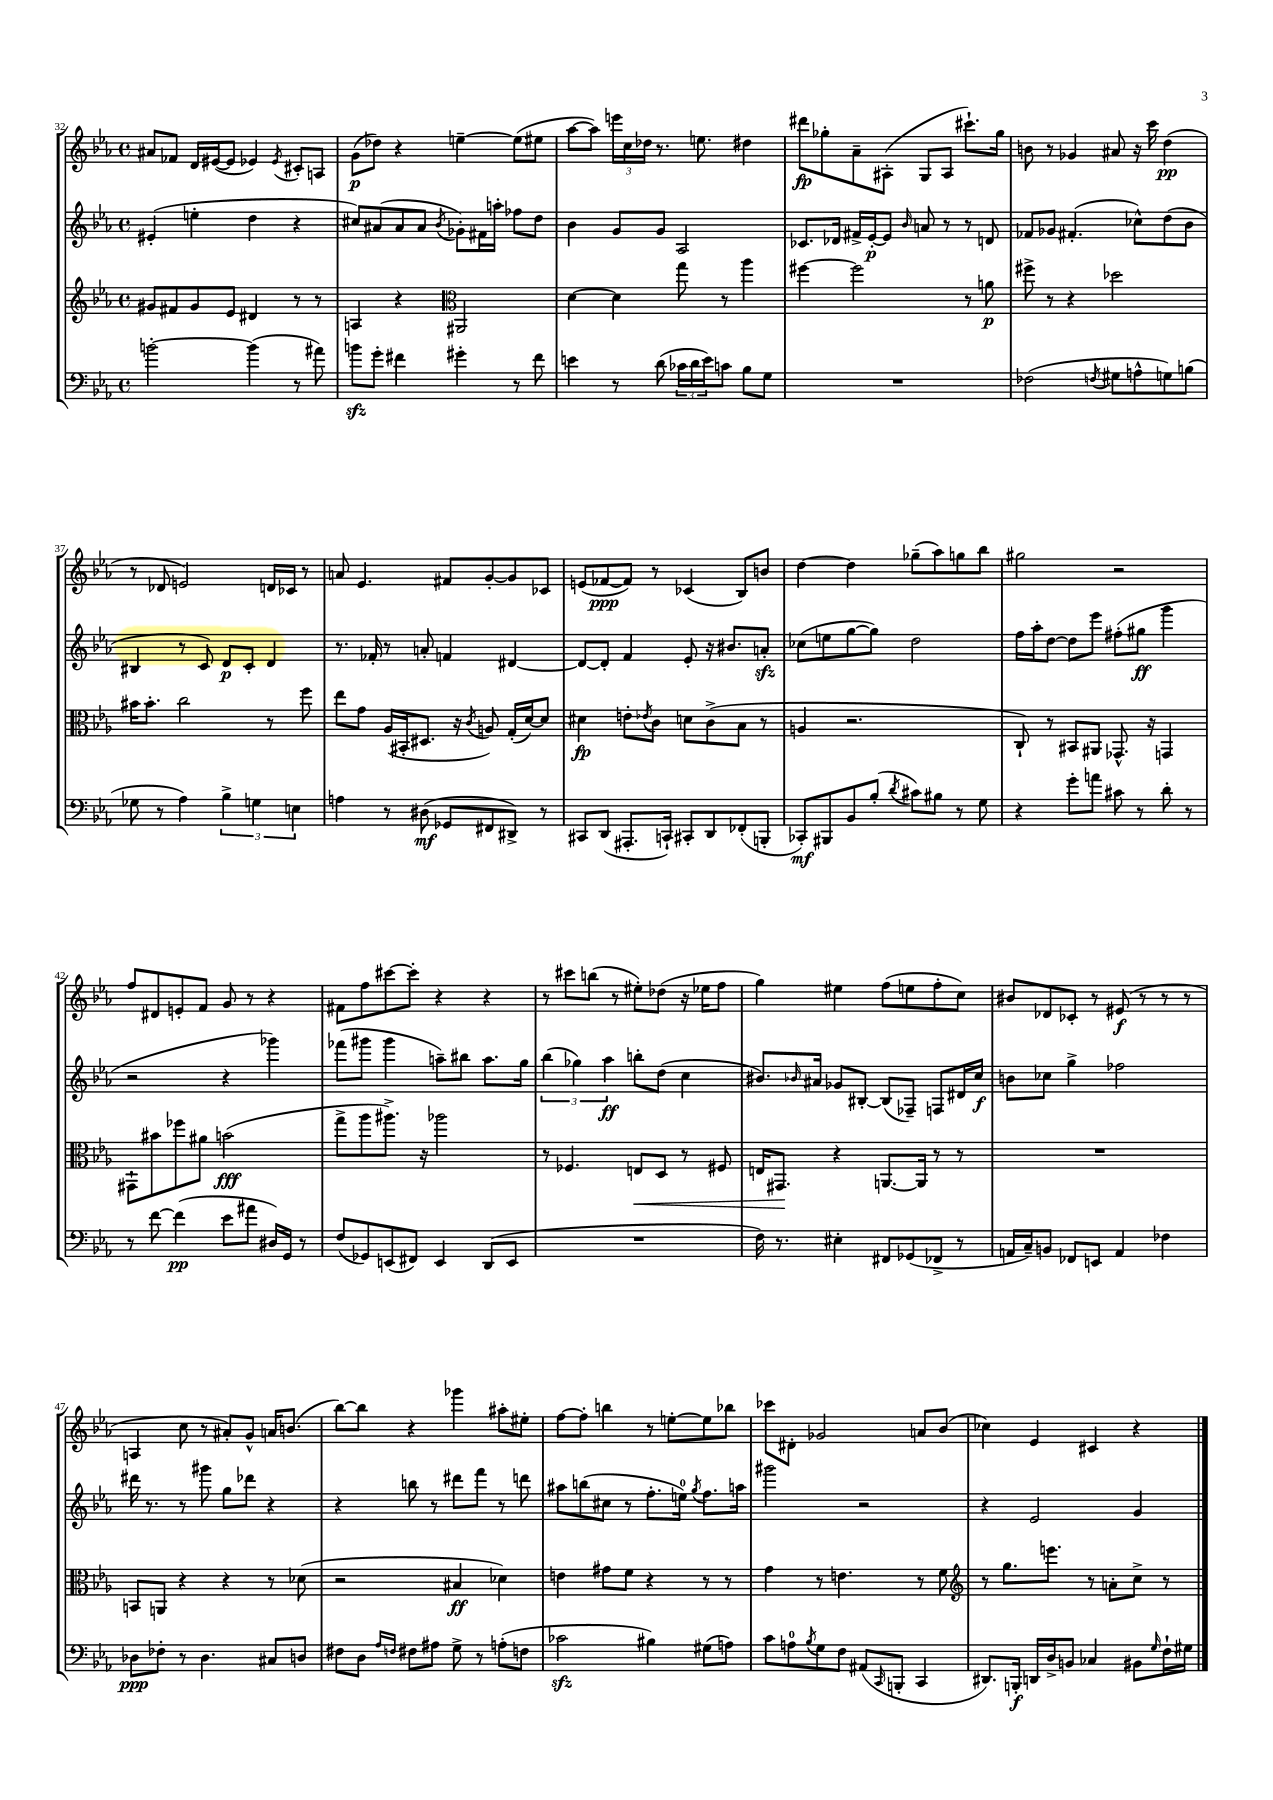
<<
\new StaffGroup <<
\new Staff = "s0" {
    \clef treble \key ees \major \defaultTimeSignature \time 4/4
    ais'8 fes'8 d'16 eis'16~( eis'8 ees'4) \acciaccatura { ees'8 } cis'8-. a8 |
    g'8\p( des''8) r4 e''4~-- e''8( eis''8 |
    aes''8~ aes''8) \tuplet 3/2 { e'''16 c''16 des''16 } r8. e''8. dis''4 |
    dis'''8\fp ges''8-. aes'8-- ais8-.( g8 ais8 cis'''8.-!) ges''16 |
    b'8 r8 ges'4 ais'8 r16 c'''16 d''4\pp( |
    r8 des'8 e'2) d'16 ces'16 r8 |
    a'8 ees'4. fis'8 g'8~-. g'8 ces'8 |
    e'8( fes'8~\ppp fes'8) r8 ces'4( bes8) b'8 |
    d''4~ d''4 ges''8--( aes''8) g''8 bes''8 |
    gis''2 r2 |
    f''8 dis'8 e'8-. f'8 g'8 r8 r4 |
    fis'8 f''8 cis'''8~ cis'''8-. r4 r4 |
    r8 cis'''8 b''8( r8 eis''8-.) des''8( r16 ees''16 f''8 |
    g''4) eis''4 f''8( e''8 f''8-. c''8) |
    bis'8 des'8 ces'8-. r8 eis'8\f( r8 r8 r8 |
    a4 c''8 r8 ais'8-.) g'8-^ a'16 b'8.( |
    bes''8~) bes''8 r4 ges'''4 ais''8-. eis''8-. |
    f''8~ f''8-. b''4 r8 e''8~-. e''8 bes''8 |
    ces'''8 dis'8-. ges'2 a'8 bes'8( |
    ces''4) ees'4 cis'4 r4 \bar "|." |
}
\new Staff = "s1" {
    \clef treble \key ees \major \defaultTimeSignature \time 4/4
    eis'4-.( e''4-. d''4 r4 |
    cis''8) ais'8( ais'8 ais'8 \acciaccatura { bes'8 } ges'8-.) fis'16 a''16-. fes''8 d''8 |
    bes'4 g'8 g'8 aes2 |
    ces'8. des'16 fis'16-> ees'16~-.\p ees'8 \grace { bes'16 } a'8 r8 r8 d'8 |
    fes'8 ges'8 fis'4.-.( ces''8-^) d''8( bes'8 |
    bis4 r8 c'8) d'8\p c'8-. d'4 |
    r8. fes'16-. r8 a'8-. f'4 dis'4~ |
    dis'8~ dis'8-. f'4 ees'8-. r16 bis'8. a'8-.\sfz |
    ces''8( e''8 g''8~ g''8) d''2 |
    f''16 aes''16-. d''8~ d''8 ees'''8 fis''8-.( gis''8\ff g'''4 |
    r2 r4 ges'''4) |
    fes'''8( gis'''8 gis'''4 a''8--) bis''8 a''8. g''16 |
    \tuplet 3/2 { bes''4( ges''4) aes''4\ff } b''8-. d''8( c''4 |
    bis'8.) \grace { bes'16 } ais'16 ges'8 bis8~-. bis8( fes8--) f8 dis'16 c''16\f |
    b'8 ces''8 g''4-> fes''2 |
    dis'''16 r8. r8 gis'''8 g''8 des'''8 r4 |
    r4 b''8 r8 dis'''8 f'''8 r8 d'''8 |
    ais''8 b''8( cis''8 r8 f''8.-. e''16-0) \acciaccatura { g''8 } f''8. a''16 |
    gis'''2 r2 |
    r4 ees'2 g'4 \bar "|." |
}
\new Staff = "s2" {
    \clef treble \key ees \major \defaultTimeSignature \time 4/4
    gis'8 fis'8 gis'8 ees'8 dis'4 r8 r8 |
    a4 r4 \clef alto ais,2 |
    d'4~ d'4 g''8 r8 aes''4 |
    fis''4~ fis''2 r8 a'8\p |
    fis''8-> r8 r4 des''2 |
    bis'16 bis'8.-. c''2 r8 f''8 |
    ees''8 g'8 aes16( bis,16-. dis8. r16 \acciaccatura { c'8 } a8) g16-.( d'16~) d'8 |
    dis'4\fp e'8-. \acciaccatura { ees'8 } c'8 d'8 c'8->( bes8 r8 |
    a4 r2. |
    c8-!) r8 bis,8 ais,8 ges,8.-^ r16 g,4 |
    gis,8-! bis'8 fes''8 ais'8 b'2\fff( |
    g''8-> aes''8 ais''8.->) r16 aes''2 |
    r8 fes4. e8\< d8 r8 fis8 |
    e16 gis,8.\! r4 a,8.~ a,16 r8 r8 |
    R1 |
    b,8 a,8 r4 r4 r8 des'8( |
    r2 bis4\ff des'4) |
    e'4 gis'8 f'8 r4 r8 r8 |
    g'4 r8 e'4. r8 f'8 |
    \clef treble r8 g''8. e'''8. r8 a'8-. c''8-> r8 \bar "|." |
}
\new Staff = "s3" {
    \clef bass \key ees \major \defaultTimeSignature \time 4/4
    b'2~-. b'4( r8 ais'8) |
    b'8\sfz g'8-. fis'4 gis'4-. r8 fis'8 |
    e'4 r8 d'8( \tuplet 3/2 { ces'16 d'16 e'16) } c'8 bes8 g8 |
    R1 |
    fes2( \acciaccatura { f8 } gis8 a8-^ g8) b8( |
    ges8 r8 aes4) \tuplet 3/2 { bes4-> g4 e4 } |
    a4 r8 dis8\mf( ges,8 fis,8 dis,8->) r8 |
    cis,8 d,8( ais,,8.-. c,16-!) cis,8-. d,8 fes,8-.( b,,8-. |
    ces,8-.\mf) bis,,8 bes,8 bes8-.( \acciaccatura { d'8 } cis'8) bis8 r8 g8 |
    r4 g'8-. a'8 cis'8 r8 d'8-. r8 |
    r8 f'8~ f'4\pp( ees'8 ais'8 dis16) g,16 r8 |
    f8( ges,8) e,8( fis,8) e,4 d,8( e,8 |
    R1 |
    f16) r8. eis4-. fis,8 ges,8( fes,8-> r8 |
    a,16 c16--) b,8 fes,8 e,8 a,4 fes4 |
    des8\ppp fes8-. r8 des4. cis8 d8 |
    fis8 d8 \grace { aes16 f16 } fis8 ais8 g8-> r8 a8-.( f8 |
    ces'2\sfz bis4) gis8( a8) |
    c'8 a8-0 \acciaccatura { bes8 } g8 f8 ais,8( \grace { c,16 } b,,8-. c,4 |
    dis,8.) b,,16-.\f d,16 d16-> b,8 ces4 bis,8 \grace { g16 } f16-! gis16 \bar "|." |
}
>>
>>
\layout { \context { \Score currentBarNumber = #32 } }
